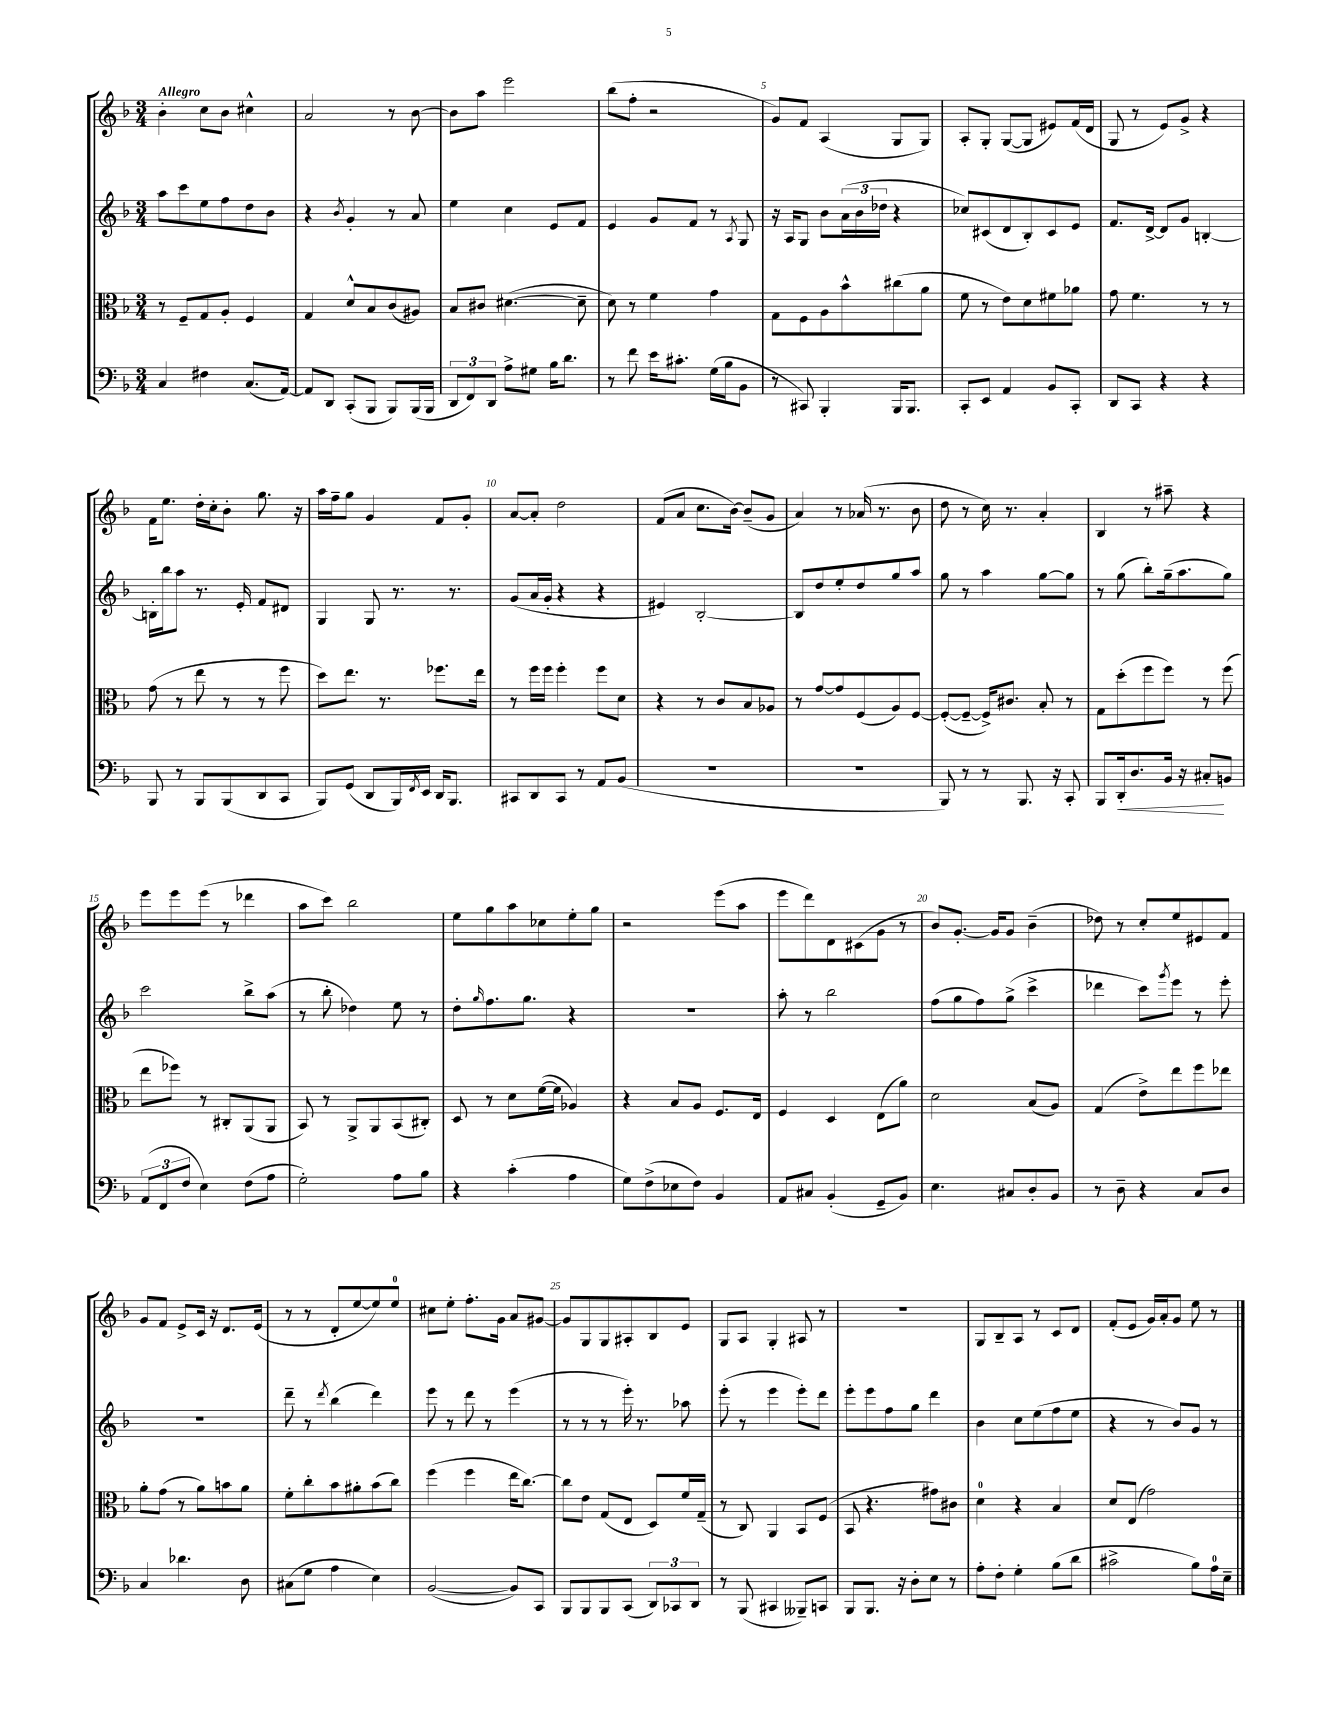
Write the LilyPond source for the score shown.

<<
\new StaffGroup <<
\new Staff = "s0" {
    \clef treble \key f \major \numericTimeSignature \time 3/4 \tempo "Allegro"
    bes'4-. c''8 bes'8 cis''4-^ |
    a'2 r8 bes'8~ |
    bes'8 a''8 e'''2 |
    bes''8( f''8-. r2 |
    g'8) f'8 a4( g8 g8) |
    a8-. g8-. g8~( g8 eis'8) f'16( d'16 |
    g8 r8 e'8) g'8-> r4 |
    f'16 e''8. d''16-. c''16-. bes'8-. g''8. r16 |
    a''16 f''16-- g''8 g'4 f'8 g'8-. |
    a'8~ a'8-. d''2 |
    f'8( a'8 c''8. bes'16~) bes'8--( g'8 |
    a'4) r8 aes'16( r8. bes'8 |
    d''8 r8 c''16) r8. a'4-. |
    bes4 r8 ais''8-- r4 |
    e'''8 e'''8 e'''8( r8 des'''4 |
    a''8 c'''8) bes''2 |
    e''8 g''8 a''8 ces''8 e''8-. g''8 |
    r2 e'''8( a''8 |
    e'''8 d'''8) d'8 cis'8( g'8 r8 |
    bes'8) g'8.~-. g'16 g'8 bes'4--( |
    des''8) r8 c''8-. e''8 eis'8 f'8 |
    g'8 f'8 e'8-> c'16 r16 d'8. e'16( |
    r8 r8 d'8-. e''8~ e''8) e''8-0 |
    cis''8 e''8-. f''8.-. g'16 a'8 gis'8~ |
    gis'8 g8 g8 ais8-. bes8 e'8 |
    g8 a8 g4-. ais8 r8 |
    R2. |
    g8 bes8-- a8 r8 c'8 d'8 |
    f'8-.( e'8 g'16) a'16-. g'8 e''8 r8 \bar "|." |
}
\new Staff = "s1" {
    \clef treble \key f \major \numericTimeSignature \time 3/4
    a''8 c'''8 e''8 f''8 d''8 bes'8 |
    r4 \acciaccatura { bes'8 } g'4-. r8 a'8 |
    e''4 c''4 e'8 f'8 |
    e'4 g'8 f'8 r8 \acciaccatura { a8 } g8 |
    r16 a16 g8 bes'8 \tuplet 3/2 { a'16( bes'16 des''16 } r4 |
    ces''8) cis'8( d'8 bes8-.) cis'8 e'8 |
    f'8. d'16~-> d'8 g'8 b4~-. |
    b16-. bes''16 a''8 r8. e'16-. f'8 dis'8 |
    g4 g8 r8. r8. |
    g'8( a'16 g'16-. r4 r4 |
    eis'4) bes2~-. |
    bes8 d''8 e''8-. d''8 g''8 a''8 |
    g''8 r8 a''4 g''8~ g''8 |
    r8 g''8( bes''8-.) g''16--( a''8. g''8) |
    c'''2 bes''8-> a''8( |
    r8 bes''8-. des''4) e''8 r8 |
    d''8-. \grace { g''16 } f''8. g''8. r4 |
    R2. |
    a''8-. r8 bes''2 |
    f''8( g''8 f''8) g''8->( c'''4-> |
    des'''4 c'''8) \acciaccatura { g'''8 } e'''8 r8 e'''8-. |
    R2. |
    d'''8-- r8 \acciaccatura { d'''8 } bes''4( d'''4) |
    e'''8 r8 d'''8 r8 e'''4( |
    r8 r8 r8 e'''16-.) r8. aes''8 |
    e'''8-.( r8 e'''4 e'''8-.) d'''8 |
    e'''8-. e'''8 f''8 g''8 d'''4 |
    bes'4 c''8 e''8( f''8 e''8 |
    r4 r8 bes'8) g'8 r8 \bar "|." |
}
\new Staff = "s2" {
    \clef alto \key f \major \numericTimeSignature \time 3/4
    r8 f8-- g8 a8-. f4 |
    g4 d'8-^ bes8 c'8( ais8) |
    bes8 cis'8 dis'4.~( dis'8-- |
    d'8) r8 f'4 g'4 |
    g8 f8 a8 bes'8-^ cis''8( a'8 |
    f'8 r8 e'8) d'8 fis'8 aes'8 |
    g'8 f'4. r8 r8 |
    g'8( r8 e''8 r8 r8 f''8 |
    d''8) e''8. r8. fes''8. e''16 |
    r8 f''16 f''16 f''4-. f''8 d'8 |
    r4 r8 c'8 bes8 aes8 |
    r8 g'8~ g'8 f8( a8) f8~ |
    f8~-.( f8~-- f16->) cis'8. bes8-. r8 |
    g8 d''8-.( f''8 f''8) r8 f''8( |
    e''8 fes''8) r8 cis8-. a,8( a,8 |
    bes,8) r8 a,8-> a,8 bes,8( cis8-.) |
    d8 r8 d'8 f'16~( f'16 aes4) |
    r4 bes8 a8 f8. e16 |
    f4 d4 e8( a'8) |
    d'2 bes8( a8) |
    g4( e'8->) e''8 f''8 ees''8 |
    a'8-. g'8( r8 a'8) b'8 a'8 |
    f'8-. c''8-. bes'8 ais'8-. bes'8( c''8) |
    f''4( f''4 e''16 c''8.~) |
    c''8 e'8 g8( e8 d8) f'16 g16--( |
    r8 c8) a,4 bes,8 f8( |
    bes,8 r4. gis'8) cis'8 |
    d'4-0 r4 bes4 |
    d'8 e8( g'2) \bar "|." |
}
\new Staff = "s3" {
    \clef bass \key f \major \numericTimeSignature \time 3/4
    c4 fis4 c8.( a,16~) |
    a,8 d,8 c,8-.( bes,,8 bes,,8) bes,,16( bes,,16 |
    \tuplet 3/2 { d,8 f,8) d,8 } a8-> gis8 bes16 d'8. |
    r8 f'8 e'16 cis'8.-. g16( bes16 bes,8 |
    r8 cis,8) bes,,4-. bes,,16 bes,,8. |
    c,8-. e,8 a,4 bes,8 c,8-. |
    d,8 c,8 r4 r4 |
    bes,,8 r8 bes,,8 bes,,8( d,8 c,8 |
    bes,,8) g,8( d,8 bes,,16) \acciaccatura { f,8 } e,16 d,16 bes,,8. |
    cis,8 d,8 cis,8 r8 a,8 bes,8( |
    R2. |
    R2. |
    bes,,8) r8 r8 bes,,8. r16 c,8-. |
    bes,,8 d,16-.\< d8. bes,16 r16 cis8-.\! b,8 |
    \tuplet 3/2 { a,8( f,8 f8 } e4) f8( a8 |
    g2-.) a8 bes8 |
    r4 c'4-.( a4 |
    g8) f8->( ees8 f8) bes,4 |
    a,8 cis8 bes,4-.( g,8-- bes,8) |
    e4. cis8 d8-. bes,8 |
    r8 d8-- r4 c8 d8 |
    c4 des'4. d8 |
    cis8( g8 a4 e4) |
    bes,2~( bes,8) c,8 |
    bes,,8 bes,,8 bes,,8 c,8( \tuplet 3/2 { d,8) ces,8 d,8 } |
    r8 bes,,8( cis,4 beses,,8--) c,8 |
    bes,,8 bes,,8. r16 d8-. e8 r8 |
    a8-. f8-. g4-. bes8( d'8 |
    cis'2-> bes8) a16-0 e16-- \bar "|." |
}
>>
>>
\layout { \context { \Score \override BarNumber.break-visibility = ##(#f #t #t) barNumberVisibility = #(every-nth-bar-number-visible 5) } }
